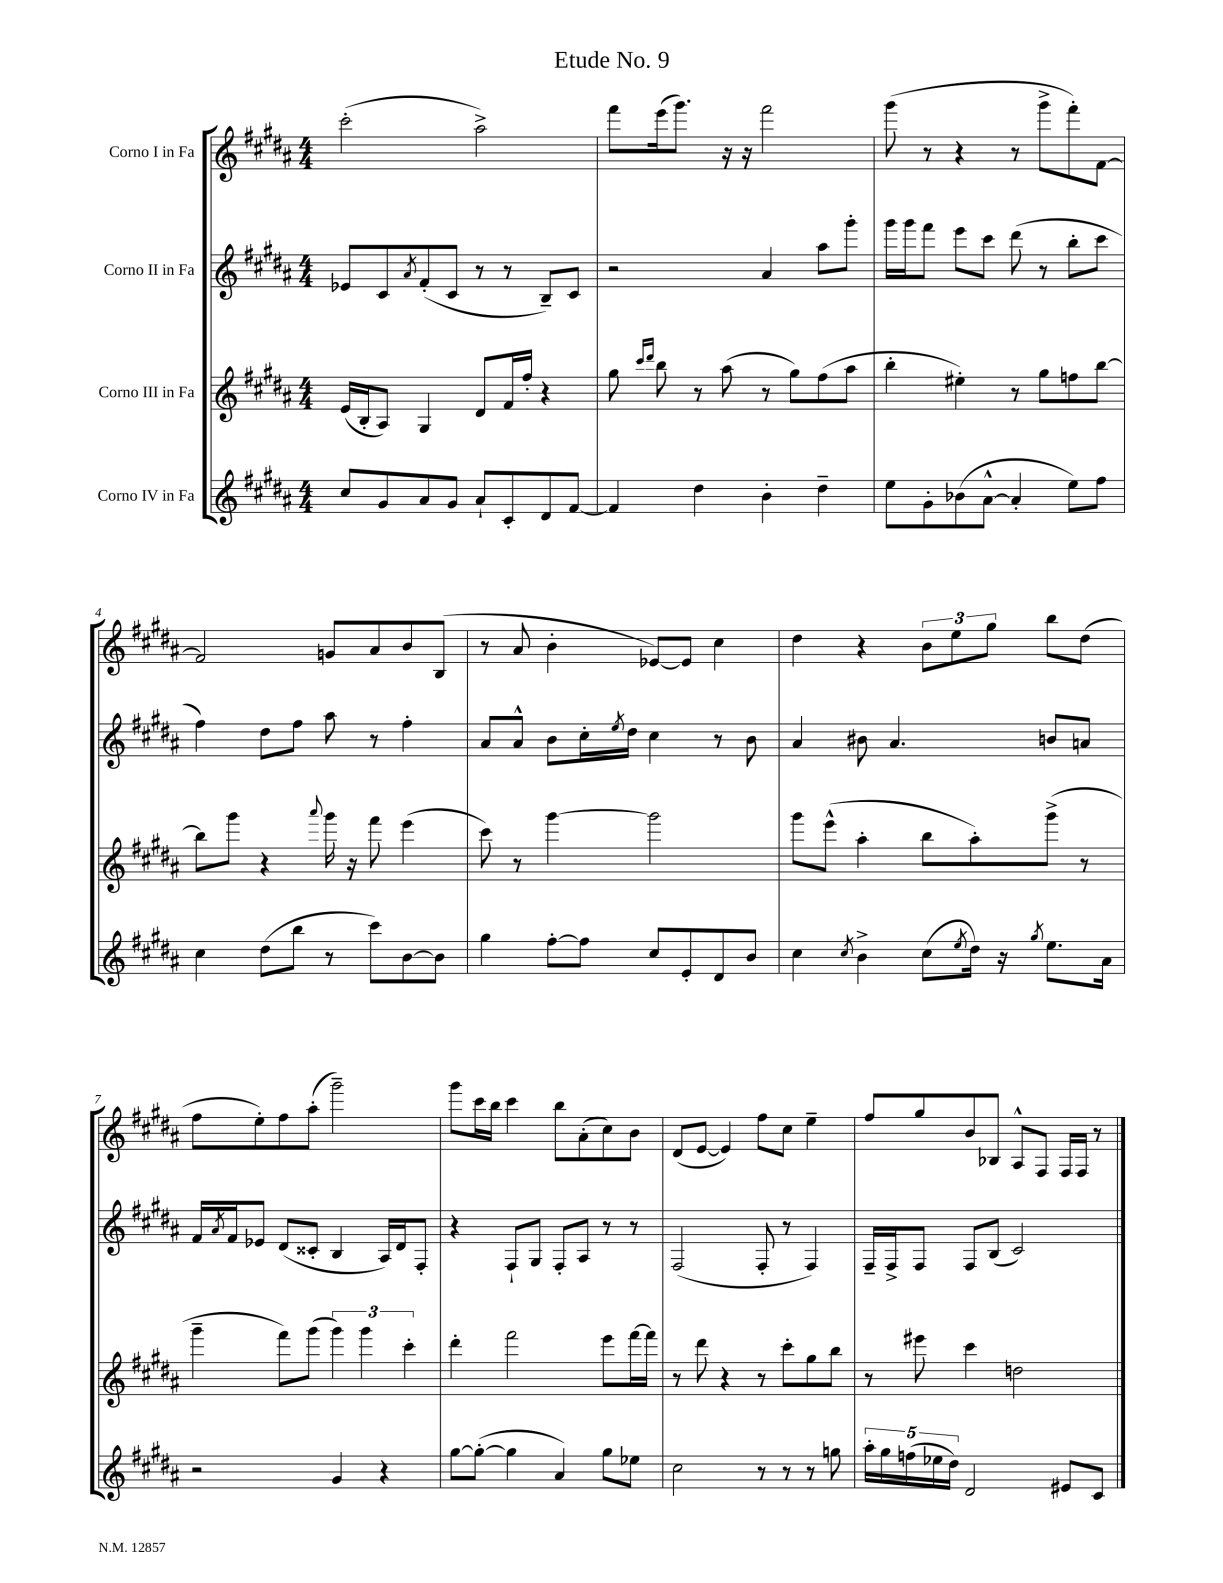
\header { title = "Etude No. 9" }
<<
\new StaffGroup <<
\new Staff = "s0" \with { instrumentName = "Corno I in Fa" } {
    \clef treble \key b \major \numericTimeSignature \time 4/4
    cis'''2-.( ais''2->) |
    fis'''8 e'''16( gis'''8.) r16 r16 fis'''2 |
    gis'''8( r8 r4 r8 gis'''8-> fis'''8-.) fis'8~ |
    fis'2 g'8 ais'8 b'8 b8( |
    r8 ais'8 b'4-. ees'8~) ees'8 cis''4 |
    dis''4 r4 \tuplet 3/2 { b'8 e''8 gis''8 } b''8 dis''8( |
    fis''8 e''8-.) fis''8 ais''8-.( gis'''2--) |
    gis'''8 cis'''16 b''16 cis'''4 b''8 ais'8-.( cis''8) b'8 |
    dis'8( e'8~ e'4) fis''8 cis''8 e''4-- |
    fis''8 gis''8 b'8 bes8 ais8-^ fis8 fis16 fis16 r8 \bar "|." |
}
\new Staff = "s1" \with { instrumentName = "Corno II in Fa" } {
    \clef treble \key b \major \numericTimeSignature \time 4/4
    ees'8 cis'8 \acciaccatura { ais'8 } fis'8-.( cis'8 r8 r8 b8--) cis'8 |
    r2 ais'4 ais''8 gis'''8-. |
    gis'''16 gis'''16 fis'''8 e'''8 cis'''8 dis'''8( r8 b''8-. cis'''8 |
    fis''4) dis''8 fis''8 ais''8 r8 fis''4-. |
    ais'8 ais'8-^ b'8 cis''16-. \acciaccatura { e''8 } dis''16 cis''4 r8 b'8 |
    ais'4 bis'8 ais'4. b'8 a'8 |
    fis'16 \acciaccatura { ais'8 } fis'16 ees'8 dis'8( cisis'8-. b4 ais16) dis'16 fis8-. |
    r4 fis8-! gis8 fis8-. ais8 r8 r8 |
    fis2( fis8-. r8 fis4) |
    fis16-- fis16-> fis8 fis8 b8( cis'2) \bar "|." |
}
\new Staff = "s2" \with { instrumentName = "Corno III in Fa" } {
    \clef treble \key b \major \numericTimeSignature \time 4/4
    e'16( b16-. ais8) gis4 dis'8 fis'16 fis''16-. r4 |
    gis''8 \grace { cis'''16 dis'''16 } b''8 r8 ais''8( r8 gis''8) fis''8( ais''8 |
    b''4-. eis''4-.) r8 gis''8 f''8 b''8~ |
    b''8 gis'''8 r4 \appoggiatura { ais'''8 } gis'''16 r16 fis'''8 e'''4( |
    cis'''8) r8 gis'''4~ gis'''2 |
    gis'''8 e'''8-^( ais''4-. b''8 ais''8-.) gis'''8->( r8 |
    gis'''4-- fis'''8) gis'''8( \tuplet 3/2 { gis'''4) gis'''4 cis'''4-. } |
    dis'''4-. fis'''2 e'''8 fis'''16~ fis'''16 |
    r8 dis'''8 r4 r8 cis'''8-. gis''8 b''8 |
    r8 eis'''8 cis'''4 d''2 \bar "|." |
}
\new Staff = "s3" \with { instrumentName = "Corno IV in Fa" } {
    \clef treble \key b \major \numericTimeSignature \time 4/4
    cis''8 gis'8 ais'8 gis'8 ais'8-! cis'8-. dis'8 fis'8~ |
    fis'4 dis''4 b'4-. dis''4-- |
    e''8 gis'8-. bes'8( ais'8~-^ ais'4-. e''8) fis''8 |
    cis''4 dis''8( b''8 r8 cis'''8) b'8~ b'8 |
    gis''4 fis''8~-. fis''8 cis''8 e'8-. dis'8 b'8 |
    cis''4 \acciaccatura { cis''8 } b'4-> cis''8( \acciaccatura { e''8 } dis''16) r16 \acciaccatura { gis''8 } e''8. ais'16 |
    r2 gis'4 r4 |
    gis''8~ gis''8~-.( gis''4 ais'4) gis''8 ees''8 |
    cis''2 r8 r8 r8 g''8 |
    \tuplet 5/4 { ais''16-. gis''16 f''16( ees''16 dis''16) } dis'2 eis'8 cis'8 \bar "|." |
}
>>
>>
